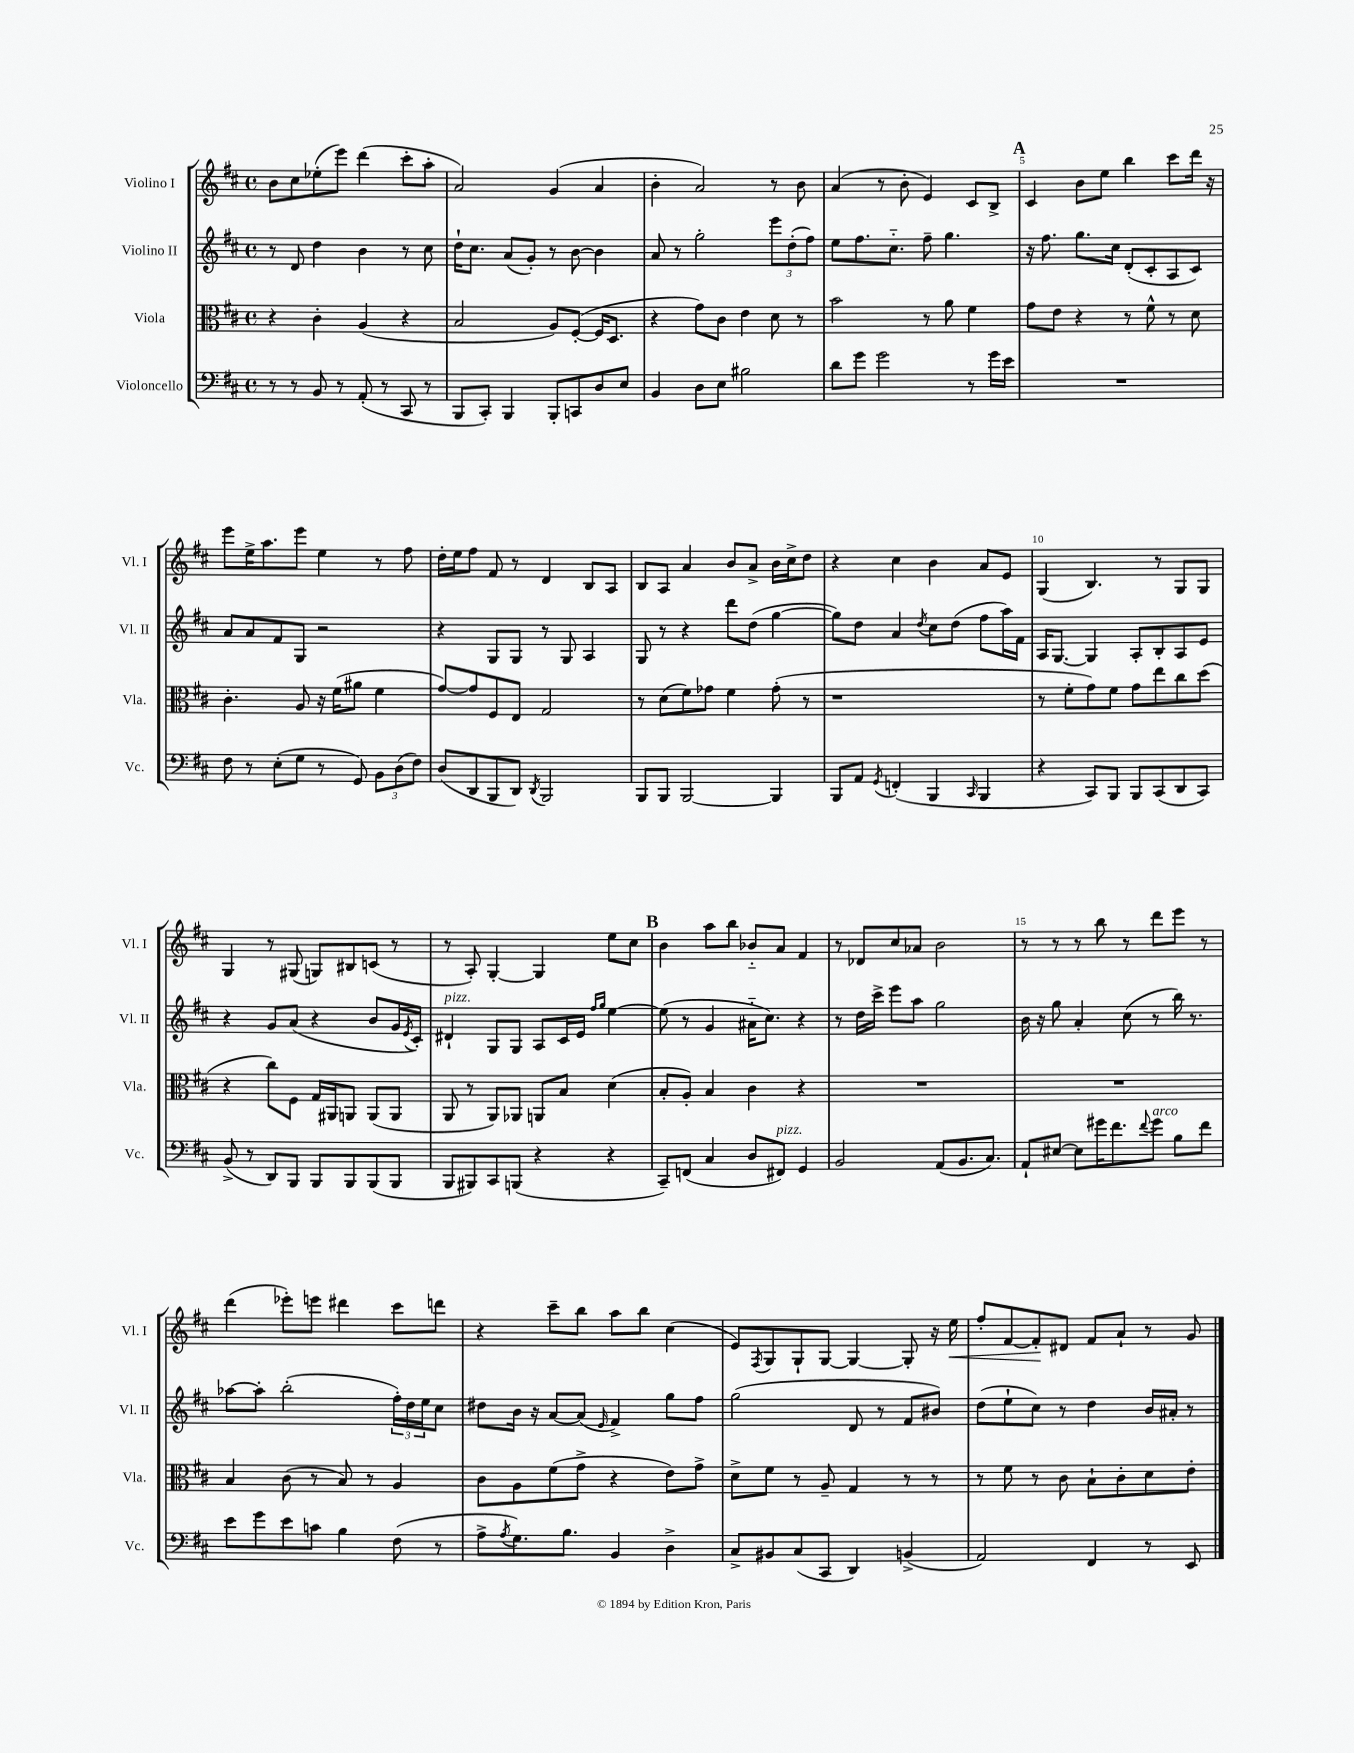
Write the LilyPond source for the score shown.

<<
\new StaffGroup <<
\new Staff = "s0" \with { instrumentName = "Violino I" shortInstrumentName = "Vl. I" } {
    \clef treble \key d \major \defaultTimeSignature \time 4/4
    b'8 cis''8 ees''8-.( e'''8) d'''4( cis'''8-. a''8-. |
    a'2) g'4( a'4 |
    b'4-. a'2) r8 b'8 |
    a'4( r8 b'8-. e'4) cis'8 b8-> |
    \mark \markup { \bold "A" } cis'4 b'8 e''8 b''4 cis'''8 d'''16 r16 |
    e'''8 e''16-> a''8. e'''8 e''4 r8 fis''8 |
    d''16-. e''16 fis''8 fis'8 r8 d'4 b8 a8 |
    b8 a8 a'4 b'8 a'8-> b'16 cis''16-> d''8 |
    r4 cis''4 b'4 a'8 e'8 |
    g4( b4.) r8 g8 g8 |
    g4 r8 gis8( g8) bis8 c'8( r8 |
    r8 a8-.) g4~-. g4 e''8 cis''8 |
    \mark \markup { \bold "B" } b'4 a''8 b''8 bes'8-_ a'8 fis'4 |
    r8 des'8 cis''8 aes'8 b'2 |
    r8 r8 r8 b''8 r8 d'''8 e'''8 r8 |
    d'''4( ees'''8-.) e'''8 dis'''4 cis'''8 d'''8 |
    r4 cis'''8-- b''8 a''8 b''8 cis''4( |
    e'8) \acciaccatura { fis8 } g8 g8-! g8~ g4~ g8-. r16 e''16\< |
    fis''8-. fis'8~ fis'8-.\! dis'8 fis'8 a'8-! r8 g'8 \bar "|." |
}
\new Staff = "s1" \with { instrumentName = "Violino II" shortInstrumentName = "Vl. II" } {
    \clef treble \key d \major \defaultTimeSignature \time 4/4
    r8 d'8 d''4 b'4 r8 cis''8 |
    d''16-! cis''8. a'8( g'8-.) r8 b'8~ b'4 |
    a'8 r8 g''2-. \tuplet 3/2 { e'''8 d''8-.( fis''8) } |
    e''8 fis''8. cis''8.-_ fis''8-- g''4. |
    \mark \markup { \bold "A" } r16 fis''8. g''8. cis''16 d'8-.( cis'8-. a8 cis'8) |
    a'8 a'8 fis'8 g8 r2 |
    r4 g8 g8 r8 g8 a4 |
    g8 r8 r4 d'''8 d''8( g''4~ |
    g''8) d''8 a'4 \acciaccatura { d''8 } cis''8 d''8( fis''8 a''16) fis'16 |
    a16 g8.~ g4 a8-. b8-. a8 e'8 |
    r4 g'8 a'8( r4 b'8 g'16 \acciaccatura { e'8 } cis'16-.) |
    dis'4-!^\markup { \italic "pizz." } g8 g8 a8 cis'16 e'16 \grace { fis''16 g''16 } e''4~ |
    \mark \markup { \bold "B" } e''8( r8 g'4 ais'16-_ cis''8.) r4 |
    r8 d''16 cis'''16-> e'''8 a''8 g''2 |
    b'16 r16 g''8 a'4-. cis''8( r8 b''16) r8. |
    aes''8~ aes''8-. b''2-.( \tuplet 3/2 { fis''16-.) d''16 e''16 } cis''8 |
    dis''8 b'16 r16 a'8~ a'8( \grace { e'16 } fis'4->) g''8 fis''8 |
    g''2( d'8 r8 fis'8 bis'8) |
    d''8( e''8-! cis''8) r8 d''4 b'16 ais'16-. r8 \bar "|." |
}
\new Staff = "s2" \with { instrumentName = "Viola" shortInstrumentName = "Vla." } {
    \clef alto \key d \major \defaultTimeSignature \time 4/4
    r4 cis'4-. a4( r4 |
    b2 a8) fis8~-.( fis16 d8. |
    r4 g'8) cis'8 e'4 d'8 r8 |
    b'2 r8 a'8 fis'4 |
    \mark \markup { \bold "A" } g'8 e'8 r4 r8 fis'8-^ r8 d'8 |
    cis'4.-. a8 r16 fis'16( ais'8 fis'4 |
    g'8~) g'8 fis8 e8 g2 |
    r8 d'8( fis'8) ges'8 fis'4 ges'8-.( r8 |
    r1 |
    r8 fis'8-. g'8) fis'8 g'8 e''8 cis''8 d''8( |
    r4 cis''8) fis8 g16 ais,16 a,8 a,8( a,8 |
    a,8 r8 a,8) aes,8 a,8 b8 d'4( |
    \mark \markup { \bold "B" } b8-. a8-.) b4 cis'4 r4 |
    R1 |
    R1 |
    b4 cis'8( r8 b8) r8 a4 |
    cis'8 a8 fis'8( g'8-> r4 e'8) g'8-> |
    d'8-> fis'8 r8 a8-- g4 r8 r8 |
    r8 fis'8 r8 cis'8 b8-! cis'8-. d'8 e'8-. \bar "|." |
}
\new Staff = "s3" \with { instrumentName = "Violoncello" shortInstrumentName = "Vc." } {
    \clef bass \key d \major \defaultTimeSignature \time 4/4
    r8 r8 b,8 r8 a,8-.( r8 cis,8 r8 |
    b,,8 cis,8-.) b,,4 b,,8-. c,8 d8 e8 |
    b,4 d8 e8 bis2 |
    d'8 g'8 g'2 r8 g'16 e'16 |
    \mark \markup { \bold "A" } R1 |
    fis8 r8 e8-.( g8 r8 g,8) \tuplet 3/2 { b,8 d8( fis8) } |
    d8( d,8 b,,8 d,8) \acciaccatura { d,8 } b,,2 |
    b,,8 b,,8 b,,2~ b,,4 |
    b,,8 a,8 \acciaccatura { g,8 } f,4-.( b,,4 \grace { cis,16 } b,,4 |
    r4 cis,8) b,,8 b,,8 cis,8( d,8 cis,8) |
    b,8->( r8 d,8) b,,8 b,,8 b,,8 b,,8( b,,8 |
    b,,8 bis,,8) cis,8 b,,8( r4 r4 |
    \mark \markup { \bold "B" } cis,8--) f,8( cis4 d8 fis,8^\markup { \italic "pizz." }) g,4 |
    b,2 a,8( b,8. cis8.) |
    a,8-! eis8~ eis8 gis'16 fis'8. \appoggiatura { fis'8 } gis'8^\markup { \italic "arco" } b8 fis'8 |
    e'8 g'8 e'8 c'8 b4 fis8( r8 |
    a8-> \acciaccatura { a8 } g8.) b8. b,4 d4-> |
    cis8-> bis,8 cis8( cis,8 d,4) b,4->( |
    a,2) fis,4 r8 e,8 \bar "|." |
}
>>
>>
\layout { \context { \Score \override BarNumber.break-visibility = ##(#f #t #t) barNumberVisibility = #(every-nth-bar-number-visible 5) } }
